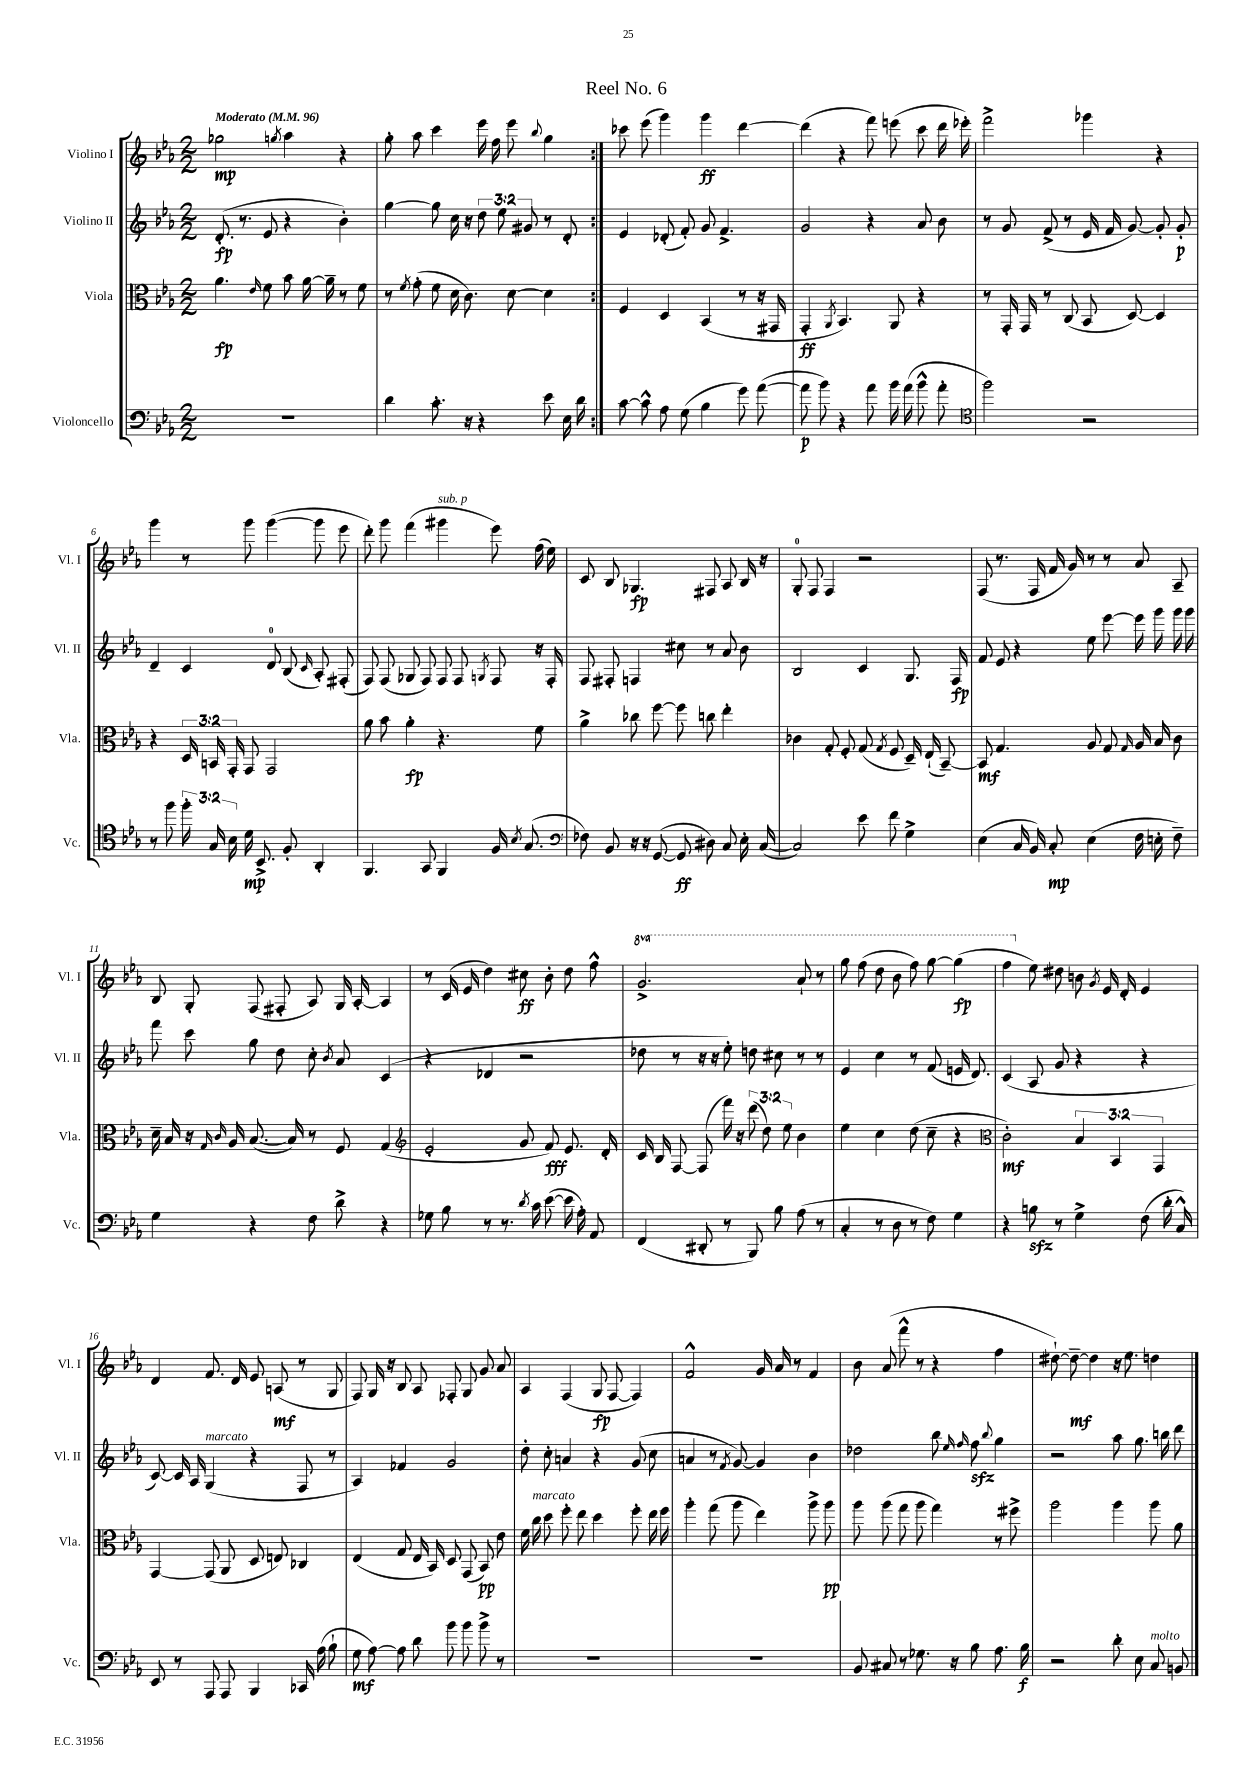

**kern	**kern	**kern	**kern
*staff4	*staff3	*staff2	*staff1
*clefF4	*clefC3	*clefG2	*clefG2
*k[b-e-a-]	*k[b-e-a-]	*k[b-e-a-]	*k[b-e-a-]
*M2/2	*M2/2	*M2/2	*M2/2
*MM96	*MM96	*MM96	*MM96
1r	4.a-	(8.d'	2gg-
.	.	8.r	.
.	16qqe-	.	.
.	8f	8e-	.
.	.	.	8qgg
.	8b-	4r	4aa-
.	[16a-	.	.
.	16a-~]	.	.
.	8r	4b-')	4r
.	8f	.	.
=	=	=	=
4d	8r	[4gg	8gg'
.	8qf	.	.
.	(8g'	.	8aa-
8.c'	8f	8gg]	4ccc
.	16d	16cc	.
16r	8.c)	16r	.
4r	.	12dd	16eee-
.	.	.	16ff
.	.	12ee-	.
.	[8d	.	8eee-
.	.	12g#	.
.	.	.	8qqbb-
8e-	4d]	8r	4gg
16E-	.	8d'	.
16d	.	.	.
=:|!	=:|!	=:|!	=:|!
[8c	4F	4e-	8ccc-
8c^^]	.	.	(8eee-
8A-	4D	(8d-'	4ggg)
(8G	.	8f')	.
4B-	(4BB-	8g	4ggg
.	.	4.f^	.
8g)	8r	.	[4ddd
([8a-	16r	.	.
.	16GG#	.	.
=	=	=	=
8a-]	4GG'	2g	(4ddd]
8b-)	.	.	.
.	8qAA-	.	.
4r	4.BB-)	.	4r
8a-	.	4r	8fff)
16b-	8AA-	.	(8eee
(16a-	.	.	.
8b-^^	4r	8a-	8ccc
8a-'	.	8b-	16ddd
.	.	.	16eee-')
=	=	=	=
*clefC4	*	*	*
2ff)	8r	8r	2fff^
.	16GG'	8g	.
.	16GG	.	.
.	8r	(8f^	.
.	(8C	8r	.
2r	8BB-	16e-	4ggg-
.	.	16f	.
.	[8D)	[8g)	.
.	4D]	8g']	4r
.	.	8g'	.
=	=	=	=
8r	4r	4d~	4ggg
8ff	.	.	.
24ff'	24D	4c	8r
24G	24BB	.	.
24B-	24GG'	.	.
16d	8GG	.	8ggg
8.BB-^	.	.	.
.	2GG	8d	([4ggg
8F'	.	(8B-	.
.	.	16qqc	.
4AA-'	.	8A-')	8ggg]
.	.	(8F#'	8eee-
=	=	=	=
4.FF	8a-	8F)	8ddd')
.	8b-	(8F	8ggg
.	4a-'	8G-	(4fff
8GG	.	8F)	.
4FF	4.r	8F	4ggg#
.	.	8F	.
.	.	8qG	.
16F	.	8F	8eee-)
8qB-	.	.	.
(8.G	.	.	.
.	8f	16r	(16ff
.	.	16F'	16ee-)
=	=	=	=
*clefF4	*	*	*
8F-)	4a-^	8F	8c
8BB-	.	8F#'	8B-
16r	8cc-	4F	4.G-
16r	.	.	.
([8GG	[8ff	.	.
8GG]	8ff]	8cc#	.
8D#)	8cc	8r	8F#
8C	4ee-'	8a-	8A-
16E-'	.	8b-	16B-
([16C	.	.	16r
=	=	=	=
2C])	4c-	2B-	8G'
.	.	.	8F
.	8G'	.	4F
.	8F'	.	.
8e-	(8G	4c	2r
.	8qG	.	.
8f	8F	.	.
4G^	16D~)	8.G	.
.	(16E-`	.	.
.	[8BB-~)	.	.
.	.	16F	.
=	=	=	=
(4E-	8BB-]	8f	(8F
.	4.G	8e-	8.r
16C	.	4r	.
16BB-)	.	.	16F
8C'	.	.	16f
.	.	.	16g)
(4E-	8A-	8ee-	8r
.	8G	[8eee-	8r
.	16qqG	.	.
16F	16A-	16eee-]	8a-
16E'	16B-	16ggg	.
8F~)	8c	16ggg	8A-~
.	.	16ggg	.
=	=	=	=
4G	16d~	8fff	8B-
.	16B-	.	.
.	16r	8ccc	8G'
.	16qqG	.	.
.	16qqc	.	.
.	16A-	.	.
4r	([8.B-	8gg	(8F
.	.	8dd	8F#'
.	16B-])	.	.
8F	8r	8cc'	8A-)
.	.	8qb-	.
8d^	8F	8a-	16G
.	.	.	[16A-'
4r	(4G	(4c	4A-]
=	=	=	=
*	*clefG2	*	*
8G-	2e-'	4r	8r
8B-	.	.	(16c
.	.	.	16e-
8r	.	4d-	4dd)
8.r	.	.	.
.	8g	2r	8cc#
8qd	.	.	.
16c	.	.	.
([8e-	8f)	.	8b-'
16e-]	8.e-	.	8dd
16A-')	.	.	.
8AA-	.	.	8ff^^
.	16d'	.	.
=	=	=	=
(4FF	16c	8dd-	2.gg^
.	16B-	.	.
.	[8F	8r	.
8DD#'	(8F]	16r	.
.	.	16r	.
8r	16fff)	8ee-')	.
.	16r	.	.
8BBB-)	(12ddd	8dd	.
.	12dd)	.	.
8B-	.	8cc#	.
.	12ee-	.	.
(8A-	4b-	8r	8aa-`
8r	.	8r	8r
=	=	=	=
4C'	4ee-	4e-	8ggg
.	.	.	(8fff
8r	4cc	4cc	8ddd
8D	.	.	8bb-
8r	(8dd	8r	8fff)
8F)	8cc~	(8f	[8ggg
4G	4r	16e	(4ggg]
.	.	8.d)	.
=	=	=	=
*	*clefC3	*	*
4r	2c')	(4c	4fff
8B	.	8A-	8ee-)
8r	.	8g	8dd#
4G^	6B-	4r	8b
.	.	.	8qg
.	.	.	16e-
.	6BB-	.	.
.	.	.	16d'
(8F	.	4r	4e-
.	6GG	.	.
16d'	.	.	.
16C^^)	.	.	.
=	=	=	=
8EE-	[4GG	[8c)	4d
8r	.	16c]	.
.	.	16A-	.
8AAA-	(8GG]	(4G	8.f
8AAA-	8AA-	.	.
.	.	.	16d
4BBB-	8D	4r	8e-
.	8E)	.	(8A
16CC-	4C-	8F	8r
(16A-	.	.	.
8B-`	.	8r	8G
=	=	=	=
8G	(4E-	4A-)	8F)
[8A-)	.	.	16G
.	.	.	16r
8A-]	8G	4f-	8B-
8d	16E-	.	8A-
.	16BB-)	.	.
8b-	8D	2g	8F-'
8b-	(8GG	.	8G
8b-^	8BB-)	.	8g
8r	8e-	.	8a-
=	=	=	=
1r	16f	8dd'	4A-
.	16cc	.	.
.	8dd	8cc'	.
.	8ff'	4a	(4F
.	8ee-	.	.
.	4dd	4r	8G
.	.	.	[8F
.	8ff'	(8g	4F])
.	16ee-	8cc	.
.	16ff	.	.
=	=	=	=
1r	4aa-'	4a	2f^^
.	(8gg	8r	.
.	.	8qf	.
.	8aa-	[8g)	.
.	4ee-)	4g]	16g
.	.	.	16a-
.	.	.	8r
.	8aa-^	4b-	4f
.	8aa-	.	.
=	=	=	=
8BB-	8aa-	2dd-	8b-
8C#	(8aa-	.	(8a-
8r	8gg	.	8fff^^
8.G-	8aa-	.	8r
.	4gg)	8bb-	4r
16r	.	.	.
.	.	16qqee-	.
.	.	16qqff	.
8B-	.	8ff	.
.	.	8qqbb-	.
8.A-	8r	4gg	4ff
.	8ff#^	.	.
16B-	.	.	.
=	=	=	=
2r	2aa-	2r	[8dd#`)
.	.	.	8dd#~_
.	.	.	4dd#]
8d'	4aa-	8aa-	16r
.	.	.	8.ee-
8E-	.	8.gg	.
8C	8aa-	.	4dd
.	.	16bb	.
8BB	8a-	8ddd	.
==	==	==	==
*-	*-	*-	*-
